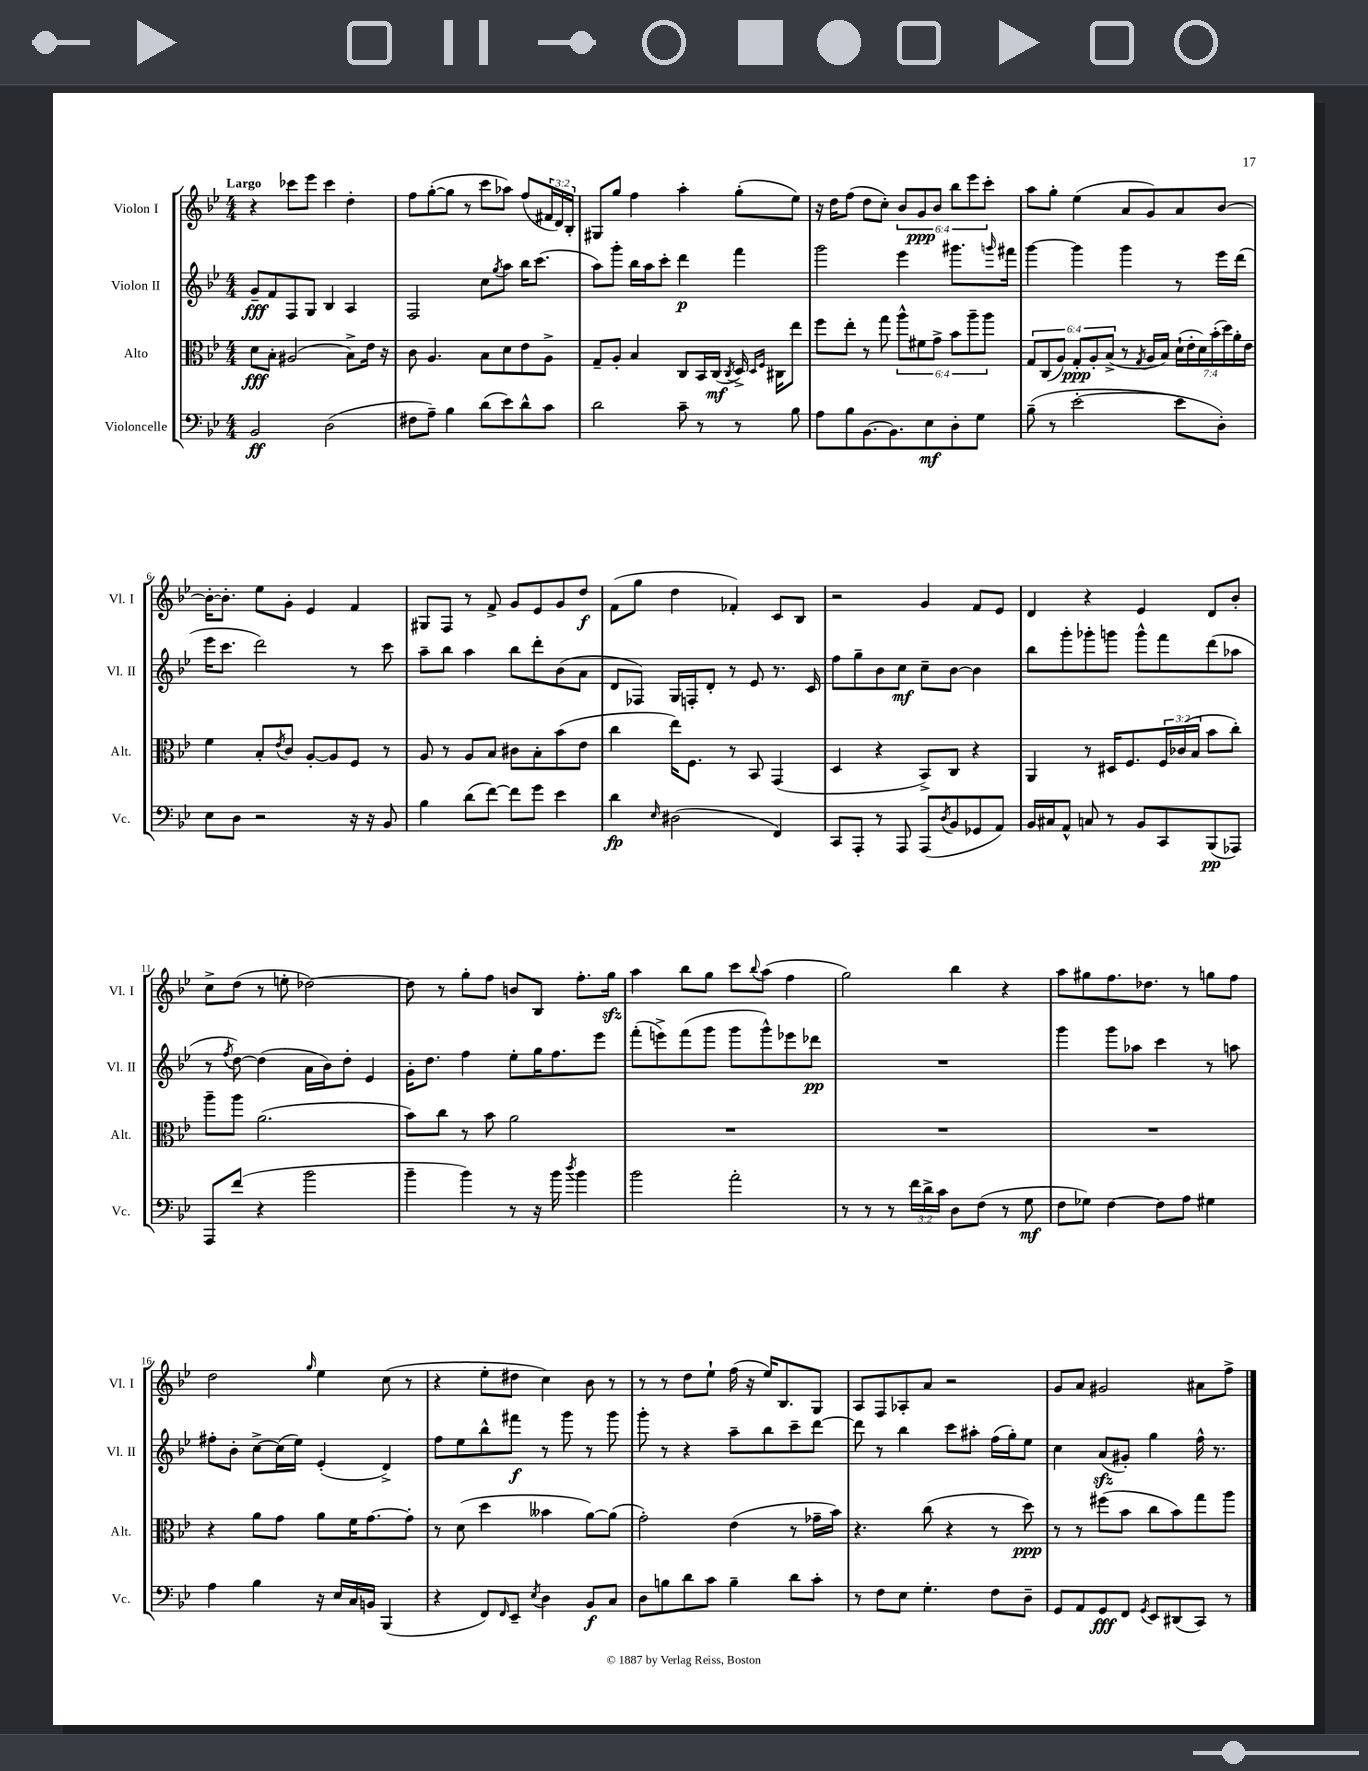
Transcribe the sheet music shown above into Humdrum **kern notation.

**kern	**kern	**kern	**kern
*staff4	*staff3	*staff2	*staff1
*clefF4	*clefC3	*clefG2	*clefG2
*k[b-e-]	*k[b-e-]	*k[b-e-]	*k[b-e-]
*M4/4	*M4/4	*M4/4	*M4/4
2BB-	8d	8g~	4r
.	8B-'	8f	.
.	(2A#	8F	8ccc-
.	.	8G	8eee-
(2D	.	4B-	4ccc-
.	8B-^)	4A	4dd'
.	16e-	.	.
.	16r	.	.
=	=	=	=
8F#	8c	2F	8ff
8A~)	4.A	.	([8gg'
4B-	.	.	8gg]
.	.	.	8r
(8d	8B-	8cc	8ccc
.	.	8qgg	.
8e-)	8d	8aa	8aa-)
8d^^	8e-	16bb-	(8ff
.	.	(8.ccc	.
8c	8A^	.	24f#
.	.	.	24d)
.	.	.	24B-'
=	=	=	=
2d	8G~	8aa)	8G#
.	8A'	8ggg'	8gg
.	4B-	16bb-	4ff
.	.	16aa	.
.	.	8ccc'	.
8c~	8C	4ddd	4aa'
8r	16BB-	.	.
.	(16C	.	.
.	8qC	.	.
8r	16D^)	4fff	(8gg'
.	16qqD	.	.
.	16qqF	.	.
.	16C#	.	.
8B-	8ee-	.	8ee-)
=	=	=	=
8A	8ff	2ggg	16r
.	.	.	16dd
8B-	8ee-'	.	(8ff
[8.BB-	8r	.	8dd
.	8gg	.	8cc')
8.BB-]	.	.	.
.	12aa^^	4eee-	12b-
.	12f#	.	12g
8E-	.	.	.
.	12g^	.	12b-
8D'	12b-	8.ggg#	12bb-
.	12aa~	.	12eee-
8G	.	.	.
.	12aa	.	12ccc'
.	.	16qqggg	.
.	.	16fff#	.
=	=	=	=
(8B-~	12G	[4ggg	8aa
.	(12C	.	.
8r	.	.	8gg'
.	12A)	.	.
[2e-'	12G'	4ggg]	(4ee-
.	12A'	.	.
.	(12B-^	.	.
.	8r	4ggg	8a
.	8qG	.	.
.	16A	.	8g)
.	16B-)	.	.
8e-]	(28d`	8r	8a
.	28e-'	.	.
.	28d)	.	.
.	(28b-'	.	.
8D')	.	16eee-	[8b-
.	28dd)	.	.
.	28a'	.	.
.	.	(16ddd	.
.	28e-	.	.
=	=	=	=
8E-	4f	16eee-	16b-'_
.	.	8.ccc	8.b-']
8D	.	.	.
2r	8B-'	2ddd)	8ee-
.	8qe-	.	.
.	8c	.	8g'
.	[8A'	.	4e-
.	8A]	.	.
16r	8F	8r	4f
16r	.	.	.
8BB-	8r	8ccc	.
=	=	=	=
4B-	8A	8aa~	8G#
.	8r	8bb-	8F
(8d	8A	4aa	8r
[8f)	8B-	.	8f^
8f]	8c#	8bb-	8g
8g	8B-'	8ddd'	8e-
4e-	(8b-	(8b-	8g
.	8e-	8a	8dd
=	=	=	=
4d	4cc	8d	(8f
.	.	8F-)	8gg
16qqE-	.	.	.
(2D#	16ee-)	16G	4dd
.	8.F	16F'	.
.	.	8d'	.
.	8r	8r	4f-')
.	8BB-	8e-	.
4FF)	(4GG	8.r	8c
.	.	.	8B-
.	.	16c	.
=	=	=	=
8CC	4D	8ff	2r
8AAA'	.	8gg~	.
8r	4r	8b-	.
8AAA	.	8cc	.
(8AAA	8BB-^)	8cc~	4g
8qD	.	.	.
8BB-	8C	[8b-	.
8GG-	4r	4b-]	8f
8AA)	.	.	8e-
=	=	=	=
16BB-	4AA	8bb-	4d
16C#	.	.	.
8AA^^	.	8ggg'	.
8C	8r	8ggg-'	4r
8r	16D#	8ggg	.
.	8.F	.	.
8BB-	.	8ggg^^	4e-
8CC	24F	8fff	.
.	(24c-	.	.
.	24B-	.	.
(8BBB-	8b-	(8ddd	8d
8AAA-)	8cc')	8aa-	8b-'
=	=	=	=
8AAA	8aa~	8r	8cc^
.	.	8qff	.
(8f	8aa	[8dd)	(8dd
4r	(2.a	(4dd]	8r
.	.	.	8ee'
2b-	.	16a	[2dd-)
.	.	16b-)	.
.	.	8dd'	.
.	.	4e-	.
=	=	=	=
4b-~	8b-)	16g'	8dd-]
.	.	8.dd	.
.	8cc	.	8r
4b-)	8r	4ff	8gg'
.	8b-	.	8ff
8r	2a	8ee-'	8b
16r	.	16gg	8B-
16b-	.	8.ff	.
8qdd	.	.	.
4b-	.	.	8.ff'
.	.	8eee-	.
.	.	.	16gg
=	=	=	=
2b-	1r	(8fff'	4aa
.	.	8eee^)	.
.	.	(8fff	8bb-
.	.	8ggg	8gg
2a'	.	8ggg	8ccc
.	.	.	8qqbb-
.	.	8ggg^^)	(8aa
.	.	8eee-	4ff
.	.	8ddd-	.
=	=	=	=
8r	1r	1r	2gg)
8r	.	.	.
8r	.	.	.
24f	.	.	.
24d^	.	.	.
24c	.	.	.
8D	.	.	4bb-
(8F	.	.	.
8r	.	.	4r
8G	.	.	.
=	=	=	=
8F	1r	4ggg	8aa
8G-)	.	.	8gg#
[4F	.	8ggg	8.ff
.	.	8aa-	.
.	.	.	8.dd-
8F]	.	4ccc	.
8A	.	.	8r
4G#	.	8r	8gg
.	.	8aa	8ff
=	=	=	=
4A	4r	8ff#'	2dd
.	.	8b-'	.
4B-	8a	[8cc^	.
.	8g	(16cc]	.
.	.	16ee-)	.
.	.	.	16qqgg
16r	8a	(4e-'	4ee-
16E-	.	.	.
16C	16f	.	.
16BB	[8.g	.	.
(4BBB-	.	4d^)	(8cc
.	8g']	.	8r
=	=	=	=
4r	8r	8ff	4r
.	(8d	8ee-	.
8FF)	4dd	8bb-^^	8ee-'
16qqFF	.	.	.
8EE-~	.	8fff#	8dd#
8qE-	.	.	.
4D	4b--	8r	4cc)
.	.	8ggg	.
8BB-	[8a)	8r	8b-
8C	(8a]	8ggg	8r
=	=	=	=
8D	2g')	8ggg'	8r
8B	.	8r	8r
8d	.	4r	8dd
8c	.	.	8ee-`
4B~	(4e-	8aa~	(16ff
.	.	.	16r
.	.	8bb-	16ee-)
.	.	.	8.B-
8d	8r	8ccc~	.
8c'	16g-~	[8ddd	8G
.	16b-)	.	.
=	=	=	=
8r	4.r	8ddd]	8A
8F	.	8r	8F
8E-	.	4bb-	8A-'
4.G'	(8cc	.	8a
.	4r	8ccc	2r
.	.	8aa#'	.
8F	8r	(16ff	.
.	.	16gg')	.
8D~	8dd)	8ee-	.
=	=	=	=
8GG	8r	4cc	8g
8AA	8r	.	8a
8GG	(8ff#	(8a	2g#
8FF	8b-	8g#')	.
8qGG	.	.	.
8EE-	8cc	4gg	.
(8DD#	8b-)	.	.
8CC)	8gg	16ff^^	8a#
.	.	8.r	.
8r	8aa	.	8ff^
==	==	==	==
*-	*-	*-	*-
